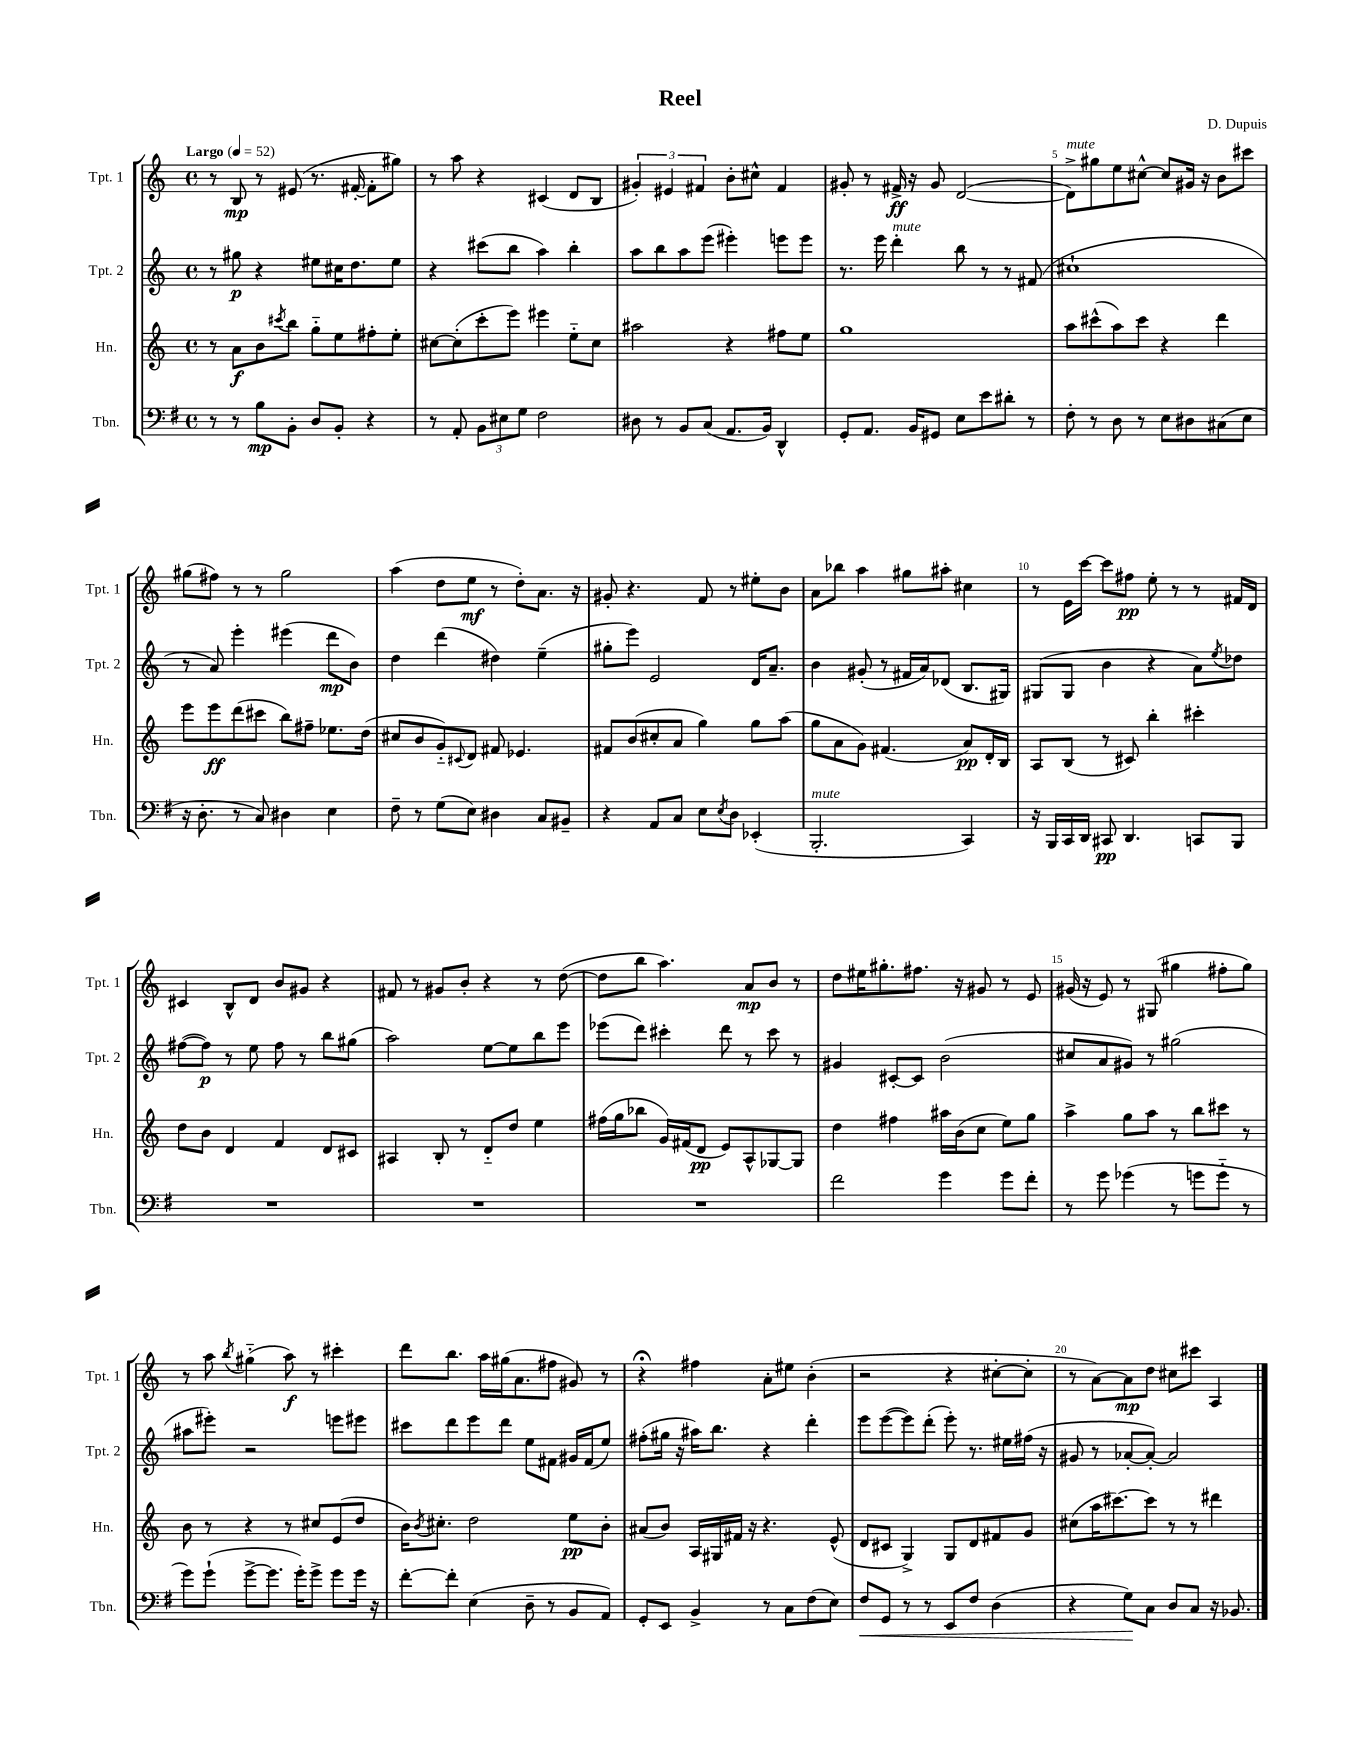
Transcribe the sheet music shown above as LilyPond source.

\header { title = "Reel" composer = "D. Dupuis" }
<<
\new StaffGroup <<
\new Staff = "s0" \with { instrumentName = "Tpt. 1" shortInstrumentName = "Tpt. 1" } {
    \clef treble \key c \major \defaultTimeSignature \time 4/4 \tempo "Largo" 4 = 52
    r8 b8\mp r8 eis'8( r8. fis'16~-. fis'8-. gis''8) |
    r8 a''8 r4 cis'4( d'8 b8 |
    \tuplet 3/2 { gis'4-.) eis'4 fis'4 } b'8-. cis''8-^ fis'4 |
    gis'8-. r8 fis'16->\ff r16 gis'8 d'2~( |
    d'8->^\markup { \italic "mute" }) gis''8 e''8 cis''8~-^ cis''8 gis'16 r16 b'8 cis'''8 |
    gis''8( fis''8) r8 r8 gis''2 |
    a''4( d''8 e''8\mf r8 d''8-.) a'8. r16 |
    gis'8-. r4. f'8 r8 eis''8-. b'8 |
    a'8 bes''8 a''4 gis''8 ais''8-. cis''4 |
    r8 e'16 c'''16~ c'''8 fis''8\pp e''8-. r8 r8 fis'16 d'16 |
    cis'4 b8-^ d'8 b'8 gis'8 r4 |
    fis'8 r8 gis'8 b'8-. r4 r8 d''8~( |
    d''8 b''8 a''4.) a'8\mp b'8 r8 |
    d''8 eis''16 gis''8.-. fis''8. r16 gis'8 r8 e'8 |
    gis'16( r16 e'8) r8 gis8( gis''4 fis''8-. gis''8) |
    r8 a''8 \acciaccatura { b''8 } gis''4-_( a''8\f) r8 cis'''4-. |
    d'''8 b''8. a''16 gis''16( a'8. fis''8 gis'8) r8 |
    r4\fermata fis''4 a'8-. eis''8 b'4-.( |
    r2 r4 cis''8~-. cis''8-. |
    r8 a'8~) a'8\mp d''8 cis''8 cis'''8 a4 \bar "|." |
}
\new Staff = "s1" \with { instrumentName = "Tpt. 2" shortInstrumentName = "Tpt. 2" } {
    \clef treble \key c \major \defaultTimeSignature \time 4/4
    r8 gis''8\p r4 eis''8 cis''16 d''8. eis''8 |
    r4 cis'''8( b''8 a''4) b''4-. |
    a''8 b''8 a''8 e'''8( eis'''4-.) e'''8 e'''8 |
    r8. e'''16 d'''4-.^\markup { \italic "mute" } b''8 r8 r8 fis'8( |
    cis''1-! |
    r8 a'8) e'''4-. eis'''4( d'''8\mp b'8) |
    d''4 d'''4( dis''4) e''4--( |
    gis''8-. e'''8) e'2 d'16 a'8.-- |
    b'4 gis'8-.( r8 fis'16 a'16) des'8( b8. gis16) |
    gis8( gis8 b'4 r4 a'8) \acciaccatura { e''8 } des''8 |
    fis''8~( fis''8\p) r8 e''8 fis''8 r8 b''8 gis''8( |
    a''2) e''8~ e''8 b''8 e'''8 |
    ees'''8( d'''8) cis'''4-. d'''8 r8 cis'''8 r8 |
    gis'4 cis'8~-. cis'8 b'2( |
    cis''8 a'8 gis'8) r8 gis''2( |
    ais''8 eis'''8-.) r2 e'''8 eis'''8 |
    cis'''8 d'''8 e'''8 d'''8 e''8 fis'8 gis'16 fis'16( e''8) |
    fis''8-.( gis''16 r16 ais''16) b''8. r4 d'''4-. |
    e'''8 e'''8~( e'''8) d'''8-.( e'''8-.) r8. eis''16 fis''16( r16 |
    gis'8 r8 aes'8~-. aes'8~-.) aes'2 \bar "|." |
}
\new Staff = "s2" \with { instrumentName = "Hn." shortInstrumentName = "Hn." } {
    \clef treble \key c \major \defaultTimeSignature \time 4/4
    r8 a'8\f b'8 \acciaccatura { cis'''8 } b''8 g''8-_ e''8 fis''8-. e''8-. |
    cis''8~ cis''8-.( c'''8-. e'''8) eis'''4 e''8-_ cis''8 |
    ais''2 r4 fis''8 e''8 |
    g''1 |
    a''8 cis'''8-^( a''8) cis'''8 r4 d'''4 |
    e'''8 e'''8\ff d'''8( cis'''8 b''8) fis''8-- ees''8. d''16( |
    cis''8 b'8 g'8-_) \appoggiatura { cis'8 } d'8 fis'8 ees'4. |
    fis'8 b'8( cis''8-. a'8 g''4) g''8 a''8( |
    g''8 a'8 g'8) fis'4.( a'8\pp) d'16-. b16 |
    a8 b8( r8 cis'8) b''4-. cis'''4-. |
    d''8 b'8 d'4 f'4 d'8 cis'8 |
    ais4 b8-. r8 d'8-_ d''8 e''4 |
    fis''16( g''16 bes''8 g'16) fis'16( d'8\pp e'8) a8-^ ges8~ ges8 |
    d''4 fis''4 ais''16 b'16( c''8 e''8) g''8 |
    a''4-> g''8 a''8 r8 b''8 cis'''8 r8 |
    b'8 r8 r4 r8 cis''8 e'8( d''8 |
    b'16) \acciaccatura { b'8 } cis''8.-. d''2 e''8\pp b'8-. |
    ais'8( b'8) a16 gis16 fis'16 r16 r4. e'8-^( |
    d'8 cis'8 g4->) g8 d'8 fis'8 g'8 |
    cis''8( a''16 cis'''8.~) cis'''8 r8 r8 dis'''4 \bar "|." |
}
\new Staff = "s3" \with { instrumentName = "Tbn." shortInstrumentName = "Tbn." } {
    \clef bass \key g \major \defaultTimeSignature \time 4/4
    r8 r8 b8\mp b,8-. d8 b,8-. r4 |
    r8 a,8-. \tuplet 3/2 { b,8 eis8 g8 } fis2 |
    dis8 r8 b,8 c8( a,8. b,16) d,4-^ |
    g,8-. a,8. b,16 gis,8 e8 e'8 dis'8-. r8 |
    fis8-. r8 d8 r8 e8 dis8 cis8( e8 |
    r16 d8.-. r8 c8) dis4 e4 |
    fis8-- r8 g8( e8) dis4 c8 bis,8-- |
    r4 a,8 c8 e8 \acciaccatura { e8 } d8 ees,4-.( |
    b,,2.-.^\markup { \italic "mute" } c,4) |
    r16 b,,16 c,16 d,16 cis,8\pp d,4. c,8 b,,8 |
    R1 |
    R1 |
    R1 |
    fis'2 g'4 g'8 fis'8-. |
    r8 g'8 ges'4( r8 g'8 g'8-_ r8 |
    g'8) g'8-!( g'8~-> g'8. g'16-.) g'8-> g'8 g'16 r16 |
    fis'8~-. fis'8-. e4( d8-- r8 b,8 a,8) |
    g,8-. e,8 b,4-> r8 c8 fis8( e8) |
    fis8\< g,8 r8 r8 e,8 fis8 d4( |
    r4 g8\!) c8 d8 c8 r16 bes,8. \bar "|." |
}
>>
>>
\layout { \context { \Score \override BarNumber.break-visibility = ##(#f #t #t) barNumberVisibility = #(every-nth-bar-number-visible 5) } }
